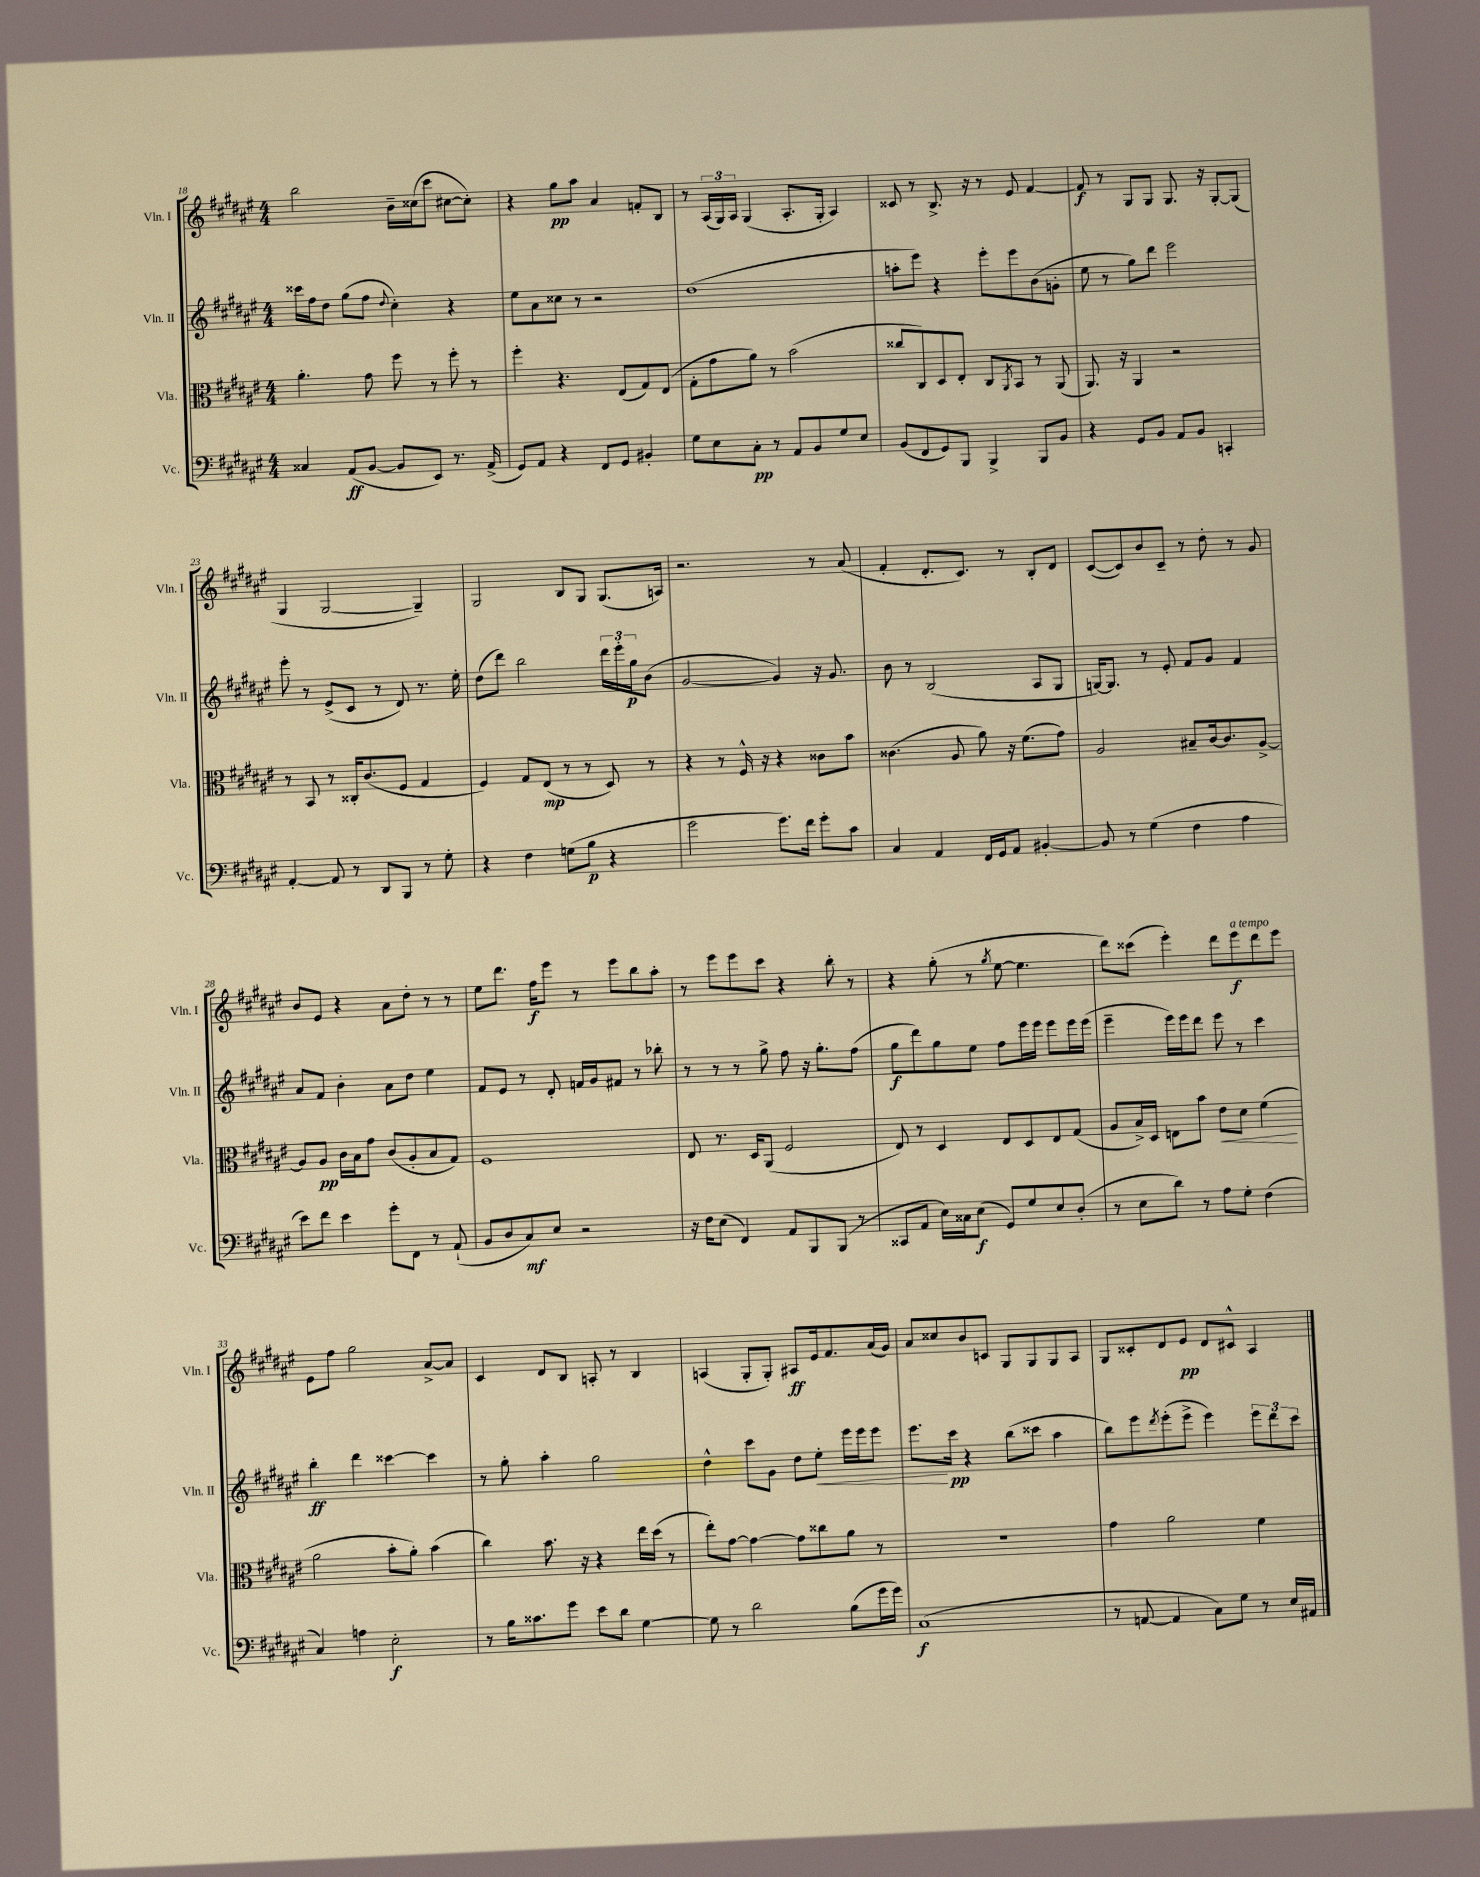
<<
\new StaffGroup <<
\new Staff = "s0" \with { instrumentName = "Vln. I" shortInstrumentName = "Vln. I" } {
    \clef treble \key fis \major \numericTimeSignature \time 4/4
    b''2 b'16-- cisis''16( cis'''8 cis''8~ cis''8-.) |
    r4 gis''8\pp ais''8 ais'4 f'8-. b8 |
    r8 \tuplet 3/2 { ais16( gis16) ais16 } gis4( ais8.-. gis16-. ais4) |
    cisis'8 r8 b8.-> r16 r8 eis'8 fis'4~ |
    fis'8\f r8 gis8 gis8 gis8. r16 gis8~-. gis8( |
    gis4 gis2~ gis4--) |
    gis2 b8 gis8 gis8.( a16) |
    r2. r8 ais'8( |
    fis'4-. dis'8.-. cis'8.) r8 b8-. dis'8 |
    cis'8~( cis'8) b'8 cis'8-- r8 dis''8-. r8 gis'8 |
    b'8 eis'8 r4 ais'8 dis''8-. r8 r8 |
    eis''8 dis'''8. fis''16\f eis'''8 r8 eis'''8 b''8 ais''8-. |
    r8 eis'''8 eis'''8 cis'''8 r4 b''8-. r8 |
    r4 gis''8-.( r8 \acciaccatura { gis''8 } eis''8~ eis''4. |
    dis'''8) cisis'''8( eis'''4-.) dis'''8 eis'''8\f^\markup { \italic "a tempo" } dis'''8 eis'''8 |
    eis'8 fis''8 gis''2 ais'8~-> ais'8 |
    cis'4 dis'8 b8 a8-. r8 b4 |
    a4( gis8-. gis8-.) ais8\ff eis'16 fis'8. ais'16( gis'16) |
    ais'8 cisis''8 b'8 c'8 gis8 gis8 gis8 ais8 |
    gis8 cisis'8-. dis'8 eis'8\pp dis'8 cis'8-^ ais4 \bar "|." |
}
\new Staff = "s1" \with { instrumentName = "Vln. II" shortInstrumentName = "Vln. II" } {
    \clef treble \key fis \major \numericTimeSignature \time 4/4
    cisis'''16 fis''16 dis''8 gis''8( fis''8 \appoggiatura { dis''8 } cis''4-.) r4 |
    eis''8 ais'8 cisis''8 r8 r2 |
    dis''1( |
    a''8-. eis'''8) r4 eis'''8-. eis'''8 b'8( g'8-. |
    eis''8 r8 gis''8) dis'''8 eis'''2 |
    eis'''8-. r8 eis'8->( cis'8 r8 dis'8) r8. eis''16-. |
    dis''8( dis'''8) b''2 \tuplet 3/2 { dis'''16 eis'''16-. gis''16\p } b'8( |
    gis'2~ gis'4) r16 gis'8. |
    b'8 r8 b2( ais8 gis8 |
    g16~) g8. r8 eis'8-. fis'8 gis'8 fis'4 |
    ais'8 fis'8 b'4-. ais'8 dis''8 eis''4 |
    fis'8 eis'8 r8 dis'8-. f'16 gis'16 fis'8 r8 bes''8-. |
    r8 r8 r8 gis''8-> fis''8 r16 gis''8.-. fis''8( |
    gis''8\f dis'''8) gis''8 eis''8 fis''8 eis'''16 eis'''16 eis'''8 eis'''16 eis'''16( |
    eis'''4-- eis'''16) eis'''16 dis'''8 eis'''8 r8 cis'''4 |
    b''4-.\ff dis'''4 cisis'''4~ cisis'''4 |
    r8 gis''8-. ais''4-. gis''2 |
    dis''4-^ cis'''8 gis'8 dis''8 eis''8-.\< eis'''16 eis'''16 eis'''8 |
    eis'''8.\! cis'''16\pp r4 b''8( cisis'''8 ais''4 |
    b''8) eis'''8 \acciaccatura { dis'''8 } eis'''8-.( eis'''8-> eis'''4) \tuplet 3/2 { eis'''8 dis'''8 cis'''8 } \bar "|." |
}
\new Staff = "s2" \with { instrumentName = "Vla." shortInstrumentName = "Vla." } {
    \clef alto \key fis \major \numericTimeSignature \time 4/4
    ais'4.-. gis'8 fis''8 r8 fis''8-. r8 |
    fis''4-. r4. eis8( gis8) eis8( |
    gis8-. gis'8 ais'8) r8 b'2( |
    cisis''8 cis8) dis8 eis8-. cis8 \acciaccatura { ais,8 } b,8 r8 ais,8( |
    ais,8.) r16 ais,4 r2 |
    r8 b,8 r8 cisis16-. cis'8.( fis8 gis4 |
    fis4) gis8 eis8\mp( r8 r8 dis8) r8 |
    r4 r8 fis16-^ r16 r4 cisis'8 b'8 |
    cisis'4.( ais8 ais'8) r16 fis'8.( gis'8) |
    ais2 bis8-- cis'16~ cis'8. ais8~-> |
    ais8 ais8\pp cis'16 b16 gis'8 cis'8( ais8-. b8 gis8) |
    fis1 |
    eis8 r8. dis16 ais,8( fis2 |
    eis8) r8 dis4 eis8 dis8 eis8 gis8( |
    ais8 b16->) dis16 e8 b'8 eis'8\< dis'8 fis'4\!( |
    ais'2 b'8-. ais'8-.) b'4( |
    cis''4) b'8. r16 r4 eis''16 dis''16( r8 |
    eis''8-.) gis'8~ gis'4~ gis'8 cisis''8 ais'8 r8 |
    R1 |
    gis'4 ais'2 fis'4 \bar "|." |
}
\new Staff = "s3" \with { instrumentName = "Vc." shortInstrumentName = "Vc." } {
    \clef bass \key fis \major \numericTimeSignature \time 4/4
    cisis4 ais,8\ff( b,8~ b,8 eis,8) r8. ais,16->( |
    gis,8) ais,8 r4 fis,8 gis,8 bis,4-. |
    gis8 eis8 cis8-.\pp r8 ais,8 b,8 gis8 eis8 |
    b,8( fis,8 gis,8) b,,8 b,,4-> b,,8 b,8 |
    r4 gis,8 b,8 ais,8 b,8 c,4-. |
    ais,4~-. ais,8 r8 dis,8 b,,8 r8 gis8-. |
    r4 fis4 g8( b8\p r4 |
    gis'2 gis'8.) fis'16 gis'8-. cis'8 |
    cis4 ais,4 fis,16 gis,16 ais,8 bis,4~-. |
    bis,8 r8 gis4( fis4 ais4 |
    eis'8) fis'8 eis'4 gis'8-. fis,8 r8 ais,8-!( |
    b,8 dis8 cis8\mf) eis8 r2 |
    r16 fis16 eis8( fis,4) ais,8 b,,8 b,,8( r8 |
    cisis,8 ais,8 eis16) cisis16 eis8\f( gis,8) gis8 eis8 dis8-.( |
    r8 eis8 dis'8) r8 ais8 gis8-. fis4( |
    cis4) a4 eis2-.\f |
    r8 b16 cisis'8. gis'8 eis'8 dis'8 gis4~ |
    gis8 r8 dis'2 b8( gis'16 gis'16) |
    cis1\f( |
    r8 a,8~ a,4 cis8) gis8 r8 eis16 ais,16 \bar "|." |
}
>>
>>
\layout { \context { \Score currentBarNumber = #18 } }
